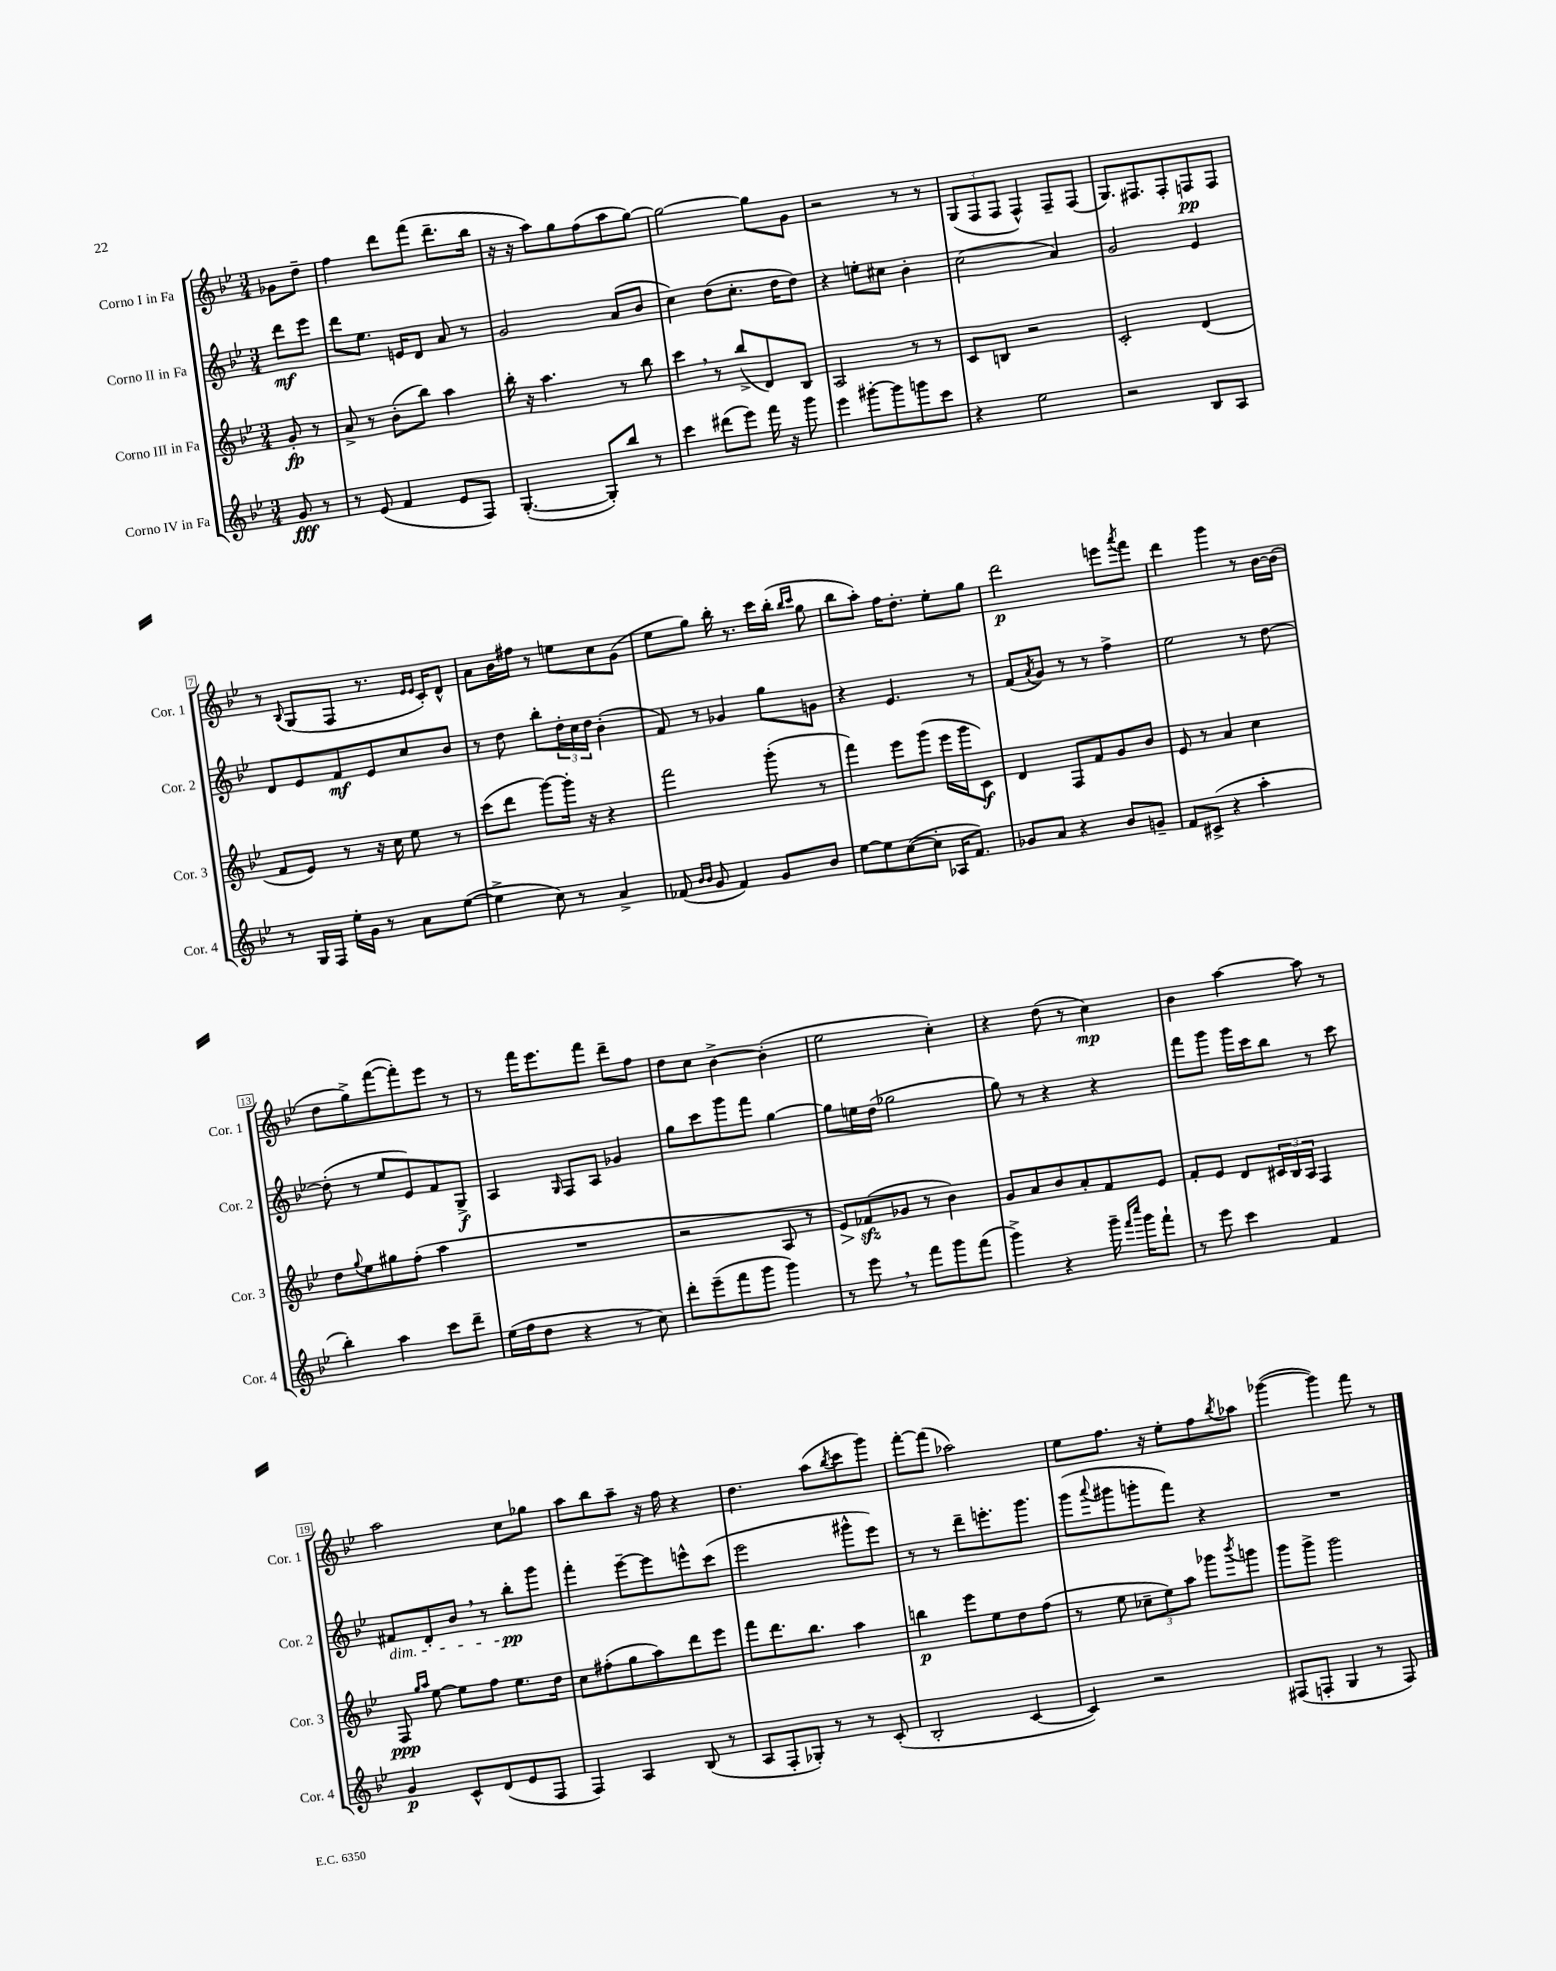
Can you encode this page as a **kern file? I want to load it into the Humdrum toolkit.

**kern	**kern	**kern	**kern
*staff4	*staff3	*staff2	*staff1
*clefG2	*clefG2	*clefG2	*clefG2
*k[b-e-]	*k[b-e-]	*k[b-e-]	*k[b-e-]
*M3/4	*M3/4	*M3/4	*M3/4
8g/	8g'/	8ddd\L	8g-\L
8r	8r	8eee-\J	8dd~\J
=	=	=	=
8r	8a^/	8ddd\L	4ff\
(8e-/	8r	8.ee-\J	.
4f/	(8b-'\L	.	8ddd\L
.	.	16e/LK	.
.	8bb-\J)	8d/J	(8fff\J
8e-/L	4aa\	8a/	8.ddd~\L
8F/J)	.	8r	.
.	.	.	16bb-\Jk
=	=	=	=
([4.G'/	16bb-'\	2g/	16r
.	16r	.	16r
.	4.aa\	.	8aa\L)
.	.	.	8gg\
8G'/]L)	.	.	(8ff\
8bb-/J	8r	(8a/L	8aa\
8r	8bb-\	8b-/J	[8gg\J)
=	=	=	=
4ccc\	4ccc\	4cc\)	2gg\_
(8ddd#\L	8r	(8dd\L	.
8eee-\J)	(8bb-^/L	8.cc'\J	.
16fff\	8d/)	.	8gg\]L
16r	.	16dd\LK	.
8ggg\	8B-/J	8dd\J)	8g\J
=	=	=	=
4eee-\	2A/	4r	2r
[8ggg#'\L	.	8ee'\L	.
8ggg#\]	.	8cc#\J	.
8ggg\	8r	4b-'\	8r
8ccc\J	8r	.	8r
=	=	=	=
4r	8c/L	(2cc\	(12G/L
.	.	.	12F/
.	8B/J	.	.
.	.	.	12F/J
2ee-\	2r	.	4F^^/)
.	.	4a/)	8F~/L
.	.	.	(8F/J
=	=	=	=
2r	2c'/	2g/	8.G/L)
.	.	.	8.F#/
.	.	.	8F#'/
8B-/L	(4d/	4e-/	8F/
8A/J	.	.	8F/J
=	=	=	=
8r	8f/L	8d/L	8r
.	.	.	8qqB-/
16G/LL	8e-/J)	8e-/	(8G/L
16F/JJ	.	.	.
16ee-'\LL	8r	8f/	8F/J
16g\JJ	.	.	.
8r	16r	8e-/	8.r
.	16cc\	.	.
8a\L	8ee-\	8cc/	.
.	.	.	16qqe-/LL
.	.	.	16qqe-/JJ
.	.	.	16c'/LK)
([8ee-\J	8r	8b-/J	8d^^/J
=	=	=	=
4ee-^\]	(8ccc\L	8r	8a\L
.	8ddd\J	8dd\	16b-\L
.	.	.	16ff#\JJ
8cc\)	[8ggg\L)	8bb-'\L	8r
8r	16ggg'\]Jk	24dd'\L	8ee\L
.	.	24cc\	.
.	16r	.	.
.	.	24dd\JJ	.
4a^/	4r	(4b-'\	8cc\
.	.	.	(8g\J
=	=	=	=
(8f-/	2fff\	8f/)	8ee-\L
16qqb-/LL	.	.	.
16qqb-/JJ	.	.	.
8g/	.	8r	8gg\J)
4f-/)	.	4g-/	16bb-'\
.	.	.	8.r
8g/L	(8ggg'\	8gg\L	16ccc\LL
.	.	.	(16bb-'\JJ
.	.	.	16qqbb-/LL
.	.	.	16qqccc/JJ
8b-/J	8r	8g\J	8gg\
=	=	=	=
[8ee-\L	4fff\)	4r	8bb-\L
8ee-\]	.	.	8aa'\J)
([8cc\	8eee-\L	4.e-/	16ff\LK
.	.	.	8.dd'\J
8cc'\]J	(8ggg\J	.	.
16A-/LK	16eee-\LL	.	8ee-'\L
8.f/J)	16ggg\J	.	.
.	8c\J)	8r	8gg\J
=	=	=	=
8g-/L	4d/	(8f/L	2ddd\
.	.	8qa/	.
8a/J	.	8g/J)	.
4r	8F/L	8r	.
.	8f/	8r	.
8b-/L	8g/	4ff^\	8eee\L
.	.	.	8qaaa/
8g~/J	8b-/J	.	8fff\J
=	=	=	=
8f/L	8e-/	2ee-\	4ddd\
(8c#^/J	8r	.	.
4r	4a/	.	4ggg\
4aa'\	4cc\	8r	8r
.	.	[8dd\	[16b-\LL
.	.	.	(16b-\]JJ
=	=	=	=
4bb-'\)	8dd\L	(8dd'\]	8dd\L
.	8qqgg/	.	.
.	8ee-\	8r	8gg^\)
4aa\	8gg#\	8ee-/L	([8fff\
.	(8ff'\J	8e-/)	8fff'\])
8ccc\L	4aa\	8f/	8eee-\J
8ddd~\J	.	8G^/J	8r
=	=	=	=
(16ee-\LL	2.r	4A/	8r
16ff\J	.	.	.
8dd\J	.	.	16fff\LK
.	.	.	8.eee-\
.	.	16qqG/	.
4r	.	8F/L	.
.	.	8A/J	8fff\J
8r	.	4g-/	8ddd~\L
8cc\)	.	.	8ff\J
=	=	=	=
8ddd'\L	2r	8gg\L	8dd\L
(8eee-~\	.	8ccc\	8cc\J
8fff\	.	8ggg\	[4b-^\
8ggg\J	.	8fff\J	.
4ggg\)	8A/	[4gg\	(4b-'\]
.	8r	.	.
=	=	=	=
8r	8e-/L)	8gg\]L	2ee-\
8eee-\	(8f-/	16ee\L	.
.	.	(16dd\JJ	.
8r	8g-/J	2gg-\	.
8fff\L	8r	.	.
8ggg\	4b-\)	.	4cc'\)
(8fff\J	.	.	.
=	=	=	=
4ggg^\)	8g/L	8gg\)	4r
.	8a/	8r	.
4r	8b-/	4r	(8dd\
.	8a'/	.	8r
16ggg~\	8f/	4r	4cc\)
16qqfff/LL	.	.	.
16qqcccc/JJ	.	.	.
16ggg\LK	.	.	.
8fff`\J	8e-/J	.	.
=	=	=	=
8r	8f'/L	8fff\L	4b-\
8eee-\	8e-/J	8ggg\J	.
4ccc\	8d/L	16ggg\LL	[4aa\
.	.	16ccc\J	.
.	24c#/L	8bb-\J	.
.	24B-/	.	.
.	24A/JJ	.	.
4f/	4F/	8r	8aa\]
.	.	8ccc\	8r
=	=	=	=
4g/	8F/	8f#/L	2aa\
.	16qqgg/LL	.	.
.	16qqaa/JJ	.	.
.	[8ee-\	8d'/	.
8c^^/L	8ee-\]L	8b-/J	.
(8d/	8ff\J	8r	.
8e-/	8.ee-\L	8bb-'\L	8cc\L
8F/J	.	8ggg\J	8gg-\J
.	16dd\Jk	.	.
=	=	=	=
4F/)	8cc\L	4fff'\	8aa\L
.	(8ff#'\	.	8bb-\
4A/	8gg\	[8eee-~\L	8aa~\J
.	8aa\)	8eee-\]	16r
.	.	.	16ff\
(8B-/	8ddd\	8eee^^\	4r
8r	8eee-\J	(8ccc\J	.
=	=	=	=
8A/L	8fff\L	2eee-\	4.dd\
8F'/	8.ddd\	.	.
8G-'/J)	.	.	.
.	8.bb-\J	.	.
8r	.	.	(8aa\L
.	.	.	8qbb-/
8r	4aa\	8ggg#^^\L	8ccc\
(8c'/	.	8eee-\J)	8ggg\J)
=	=	=	=
2B-'/	4bb\	8r	[8fff'\L
.	.	8r	(8fff\]J
.	8eee-\L	8ddd~\L	2aa-\)
.	8ee-\	8.eee'\	.
[4c/	8dd\	.	.
.	.	8.ggg\J	.
.	(8ff\J	.	.
=	=	=	=
4c/])	8r	(8ggg\L	8ee-\L
.	.	8qqaaa/	.
.	8ee-\	8ggg#\	8.ff\J
2r	12cc-~\L	8ggg'\	.
.	.	.	16r
.	12ee-\)	.	.
.	.	8fff\J)	8ee-'\L
.	12aa\J	.	.
.	8ggg-\L	4r	8ff\
.	8qbbb-/	.	8qbb-/
.	8ggg\J	.	8aa-\J
=	=	=	=
(8F#/L	8ggg\L	2.r	([4ggg-\
8F'/J	8ggg^\J	.	.
4G/	2ggg\	.	4ggg-\])
8r	.	.	8fff\
8F/)	.	.	8r
==	==	==	==
*-	*-	*-	*-
